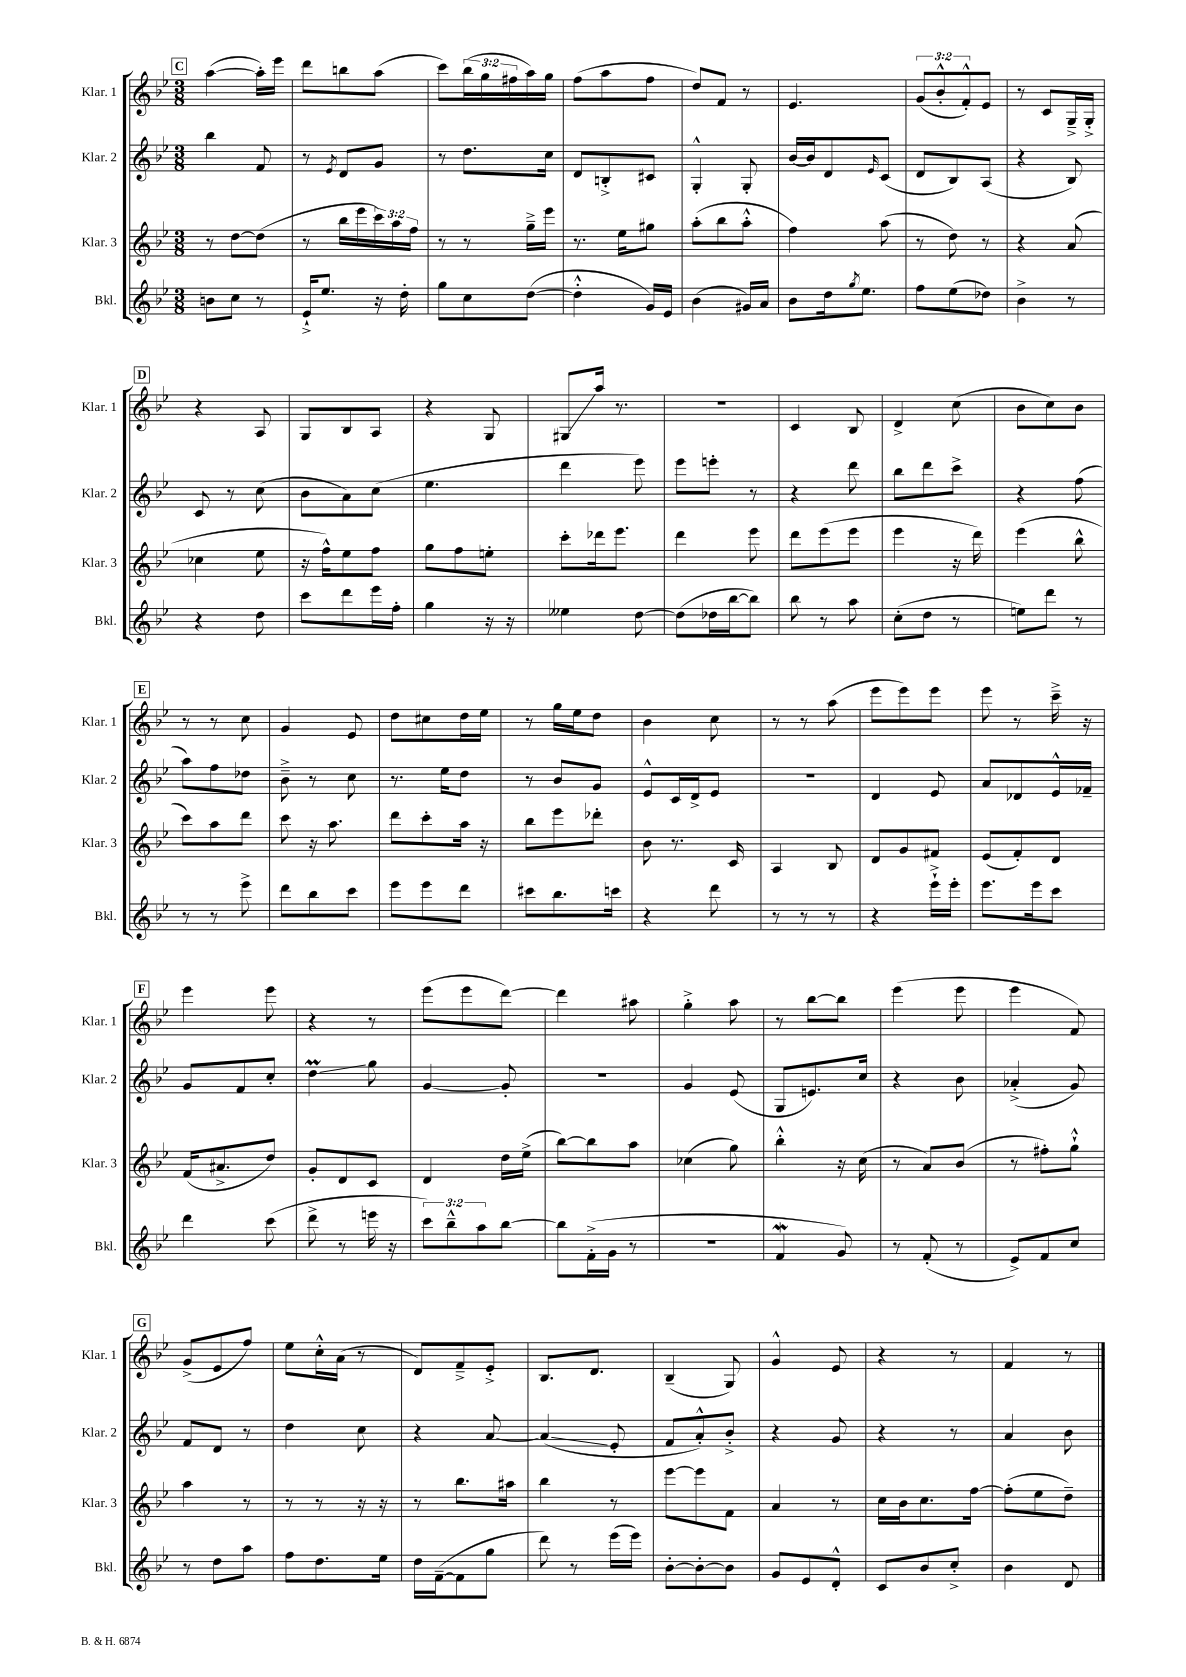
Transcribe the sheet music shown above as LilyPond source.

<<
\new StaffGroup <<
\new Staff = "s0" \with { instrumentName = "Klar. 1" shortInstrumentName = "Klar. 1" } {
    \clef treble \key bes \major \numericTimeSignature \time 3/8 \override Staff.TupletNumber.text = #tuplet-number::calc-fraction-text
    \mark \markup { \box "C" } a''4~( a''16-.) ees'''16 |
    d'''8 b''8 a''8( |
    c'''8) \tuplet 3/2 { bes''16( g''16 fis''16 } a''16) g''16 |
    f''8( a''8 f''8 |
    d''8) f'8 r8 |
    ees'4. |
    \tuplet 3/2 { g'8( bes'8-.-^ f'8-.-^) } ees'8 |
    r8 c'8 g16---> g16-.-> |
    \mark \markup { \box "D" } r4 a8 |
    g8 bes8 a8 |
    r4 g8 |
    gis8\glissando a''16 r8. |
    R4. |
    c'4 bes8 |
    d'4-> c''8( |
    bes'8 c''8) bes'8 |
    \mark \markup { \box "E" } r8 r8 c''8 |
    g'4 ees'8 |
    d''8 cis''8 d''16 ees''16 |
    r8 g''16 ees''16 d''8 |
    bes'4 c''8 |
    r8 r8 a''8( |
    ees'''8 ees'''8) ees'''8 |
    ees'''8 r8 c'''16---> r16 |
    \mark \markup { \box "F" } ees'''4 ees'''8 |
    r4 r8 |
    ees'''8( ees'''8 d'''8~) |
    d'''4 ais''8 |
    g''4-.-> a''8 |
    r8 bes''8~ bes''8 |
    ees'''4( ees'''8 |
    ees'''4 f'8) |
    \mark \markup { \box "G" } g'8->( ees'8 f''8) |
    ees''8 c''16-.-^ a'16( r8 |
    d'8) f'8---> ees'8-.-> |
    bes8. d'8. |
    bes4--( g8) |
    g'4-^ ees'8 |
    r4 r8 |
    f'4 r8 \bar "|." |
}
\new Staff = "s1" \with { instrumentName = "Klar. 2" shortInstrumentName = "Klar. 2" } {
    \clef treble \key bes \major \numericTimeSignature \time 3/8
    \mark \markup { \box "C" } bes''4 f'8 |
    r8 \acciaccatura { ees'8 } d'8 g'8 |
    r8 d''8. c''16 |
    d'8 b8-.-> cis'8 |
    g4-.-^ g8-. |
    bes'16~ bes'16 d'8 \grace { ees'16 } c'8( |
    d'8 bes8) a8( |
    r4 bes8) |
    \mark \markup { \box "D" } c'8 r8 c''8( |
    bes'8 a'8) c''8( |
    ees''4. |
    d'''4 ees'''8) |
    ees'''8 e'''8-. r8 |
    r4 d'''8 |
    bes''8 d'''8 c'''8-> |
    r4 f''8( |
    \mark \markup { \box "E" } a''8) f''8 des''8 |
    bes'8---> r8 c''8 |
    r8. ees''16 d''8 |
    r8 bes'8 g'8 |
    ees'8-^ c'16 d'16-> ees'8 |
    R4. |
    d'4 ees'8 |
    a'8 des'8 ees'16-^ fes'16-- |
    \mark \markup { \box "F" } g'8 f'8 c''8-. |
    d''4\prall\glissando g''8 |
    g'4~ g'8-. |
    R4. |
    g'4 ees'8( |
    g8 e'8.) c''16 |
    r4 bes'8 |
    aes'4-.->( g'8) |
    \mark \markup { \box "G" } f'8 d'8 r8 |
    d''4 c''8 |
    r4 a'8~ |
    a'4\glissando( ees'8-. |
    f'8 a'8-.-^) bes'8-.-> |
    r4 g'8 |
    r4 r8 |
    a'4 bes'8 \bar "|." |
}
\new Staff = "s2" \with { instrumentName = "Klar. 3" shortInstrumentName = "Klar. 3" } {
    \clef treble \key bes \major \numericTimeSignature \time 3/8 \override Staff.TupletNumber.text = #tuplet-number::calc-fraction-text
    \mark \markup { \box "C" } r8 d''8~ d''8( |
    r8 bes''16 ees'''16 \tuplet 3/2 { c'''16) a''16 f''16 } |
    r8 r8 g''16---> ees'''16 |
    r8. ees''16 gis''8 |
    a''8-.( bes''8 a''8-.-^ |
    f''4) a''8( |
    r8 d''8) r8 |
    r4 a'8( |
    \mark \markup { \box "D" } ces''4 ees''8 |
    r16 f''16-^) ees''8 f''8 |
    g''8 f''8 e''8-. |
    c'''8-. des'''16 ees'''8. |
    d'''4 ees'''8 |
    d'''8 ees'''8( ees'''8 |
    ees'''4 r16 d'''16) |
    ees'''4( bes''8-^ |
    \mark \markup { \box "E" } c'''8) a''8 d'''8 |
    c'''8 r16 a''8. |
    d'''8 c'''8-. a''16 r16 |
    bes''8 ees'''8 des'''8-. |
    bes'8 r8. c'16 |
    a4 bes8 |
    d'8 g'8 fis'8 |
    ees'8( f'8-.) d'8 |
    \mark \markup { \box "F" } f'16( ais'8.-> d''8) |
    g'8-. d'8 c'8 |
    d'4 d''16 ees''16->( |
    bes''8~) bes''8 a''8 |
    ces''4( g''8) |
    bes''4-.-^ r16 c''16( |
    r8 a'8) bes'8( |
    r8 fis''8-.) g''8-!-^ |
    \mark \markup { \box "G" } a''4 r8 |
    r8 r8 r16 r16 |
    r8 bes''8. ais''16 |
    bes''4 r8 |
    ees'''8~ ees'''8 f'8 |
    a'4 r8 |
    c''16 bes'16 c''8. f''16~ |
    f''8-.( ees''8 d''8--) \bar "|." |
}
\new Staff = "s3" \with { instrumentName = "Bkl." shortInstrumentName = "Bkl." } {
    \clef treble \key bes \major \numericTimeSignature \time 3/8 \override Staff.TupletNumber.text = #tuplet-number::calc-fraction-text
    \mark \markup { \box "C" } b'8 c''8 r8 |
    ees'16-!-> ees''8. r16 d''16-. |
    g''8 c''8 d''8~( |
    d''4-.-^ g'16) ees'16 |
    bes'4( gis'16) a'16 |
    bes'8 d''16 \acciaccatura { g''8 } ees''8. |
    f''8 ees''8( des''8) |
    bes'4-> r8 |
    \mark \markup { \box "D" } r4 d''8 |
    c'''8 d'''8 ees'''16 f''16-. |
    g''4 r16 r16 |
    eeses''4 d''8~ |
    d''8( des''16 bes''16~ bes''8) |
    bes''8 r8 a''8 |
    c''8-.( d''8 r8 |
    e''8) d'''8 r8 |
    \mark \markup { \box "E" } r8 r8 ees'''8-> |
    d'''8 bes''8 c'''8 |
    ees'''8 ees'''8 d'''8 |
    cis'''8 bes''8. c'''16 |
    r4 d'''8 |
    r8 r8 r8 |
    r4 ees'''16-!-> ees'''16-. |
    ees'''8. ees'''16 c'''8 |
    \mark \markup { \box "F" } d'''4 c'''8( |
    d'''8-> r8 e'''16 r16 |
    \tuplet 3/2 { c'''8) bes''8---^ a''8 } bes''8~ |
    bes''8 f'16-.->( g'16 r8 |
    R4. |
    f'4\mordent g'8) |
    r8 f'8-.( r8 |
    ees'8->) f'8 c''8 |
    \mark \markup { \box "G" } r8 d''8 a''8 |
    f''8 d''8. ees''16 |
    d''16 f'16~--( f'8 g''8 |
    d'''8) r8 ees'''16( ees'''16) |
    bes'8~-. bes'8~-. bes'8 |
    g'8 ees'8 d'8-.-^ |
    c'8 bes'8 c''8-.-> |
    bes'4 d'8 \bar "|." |
}
>>
>>
